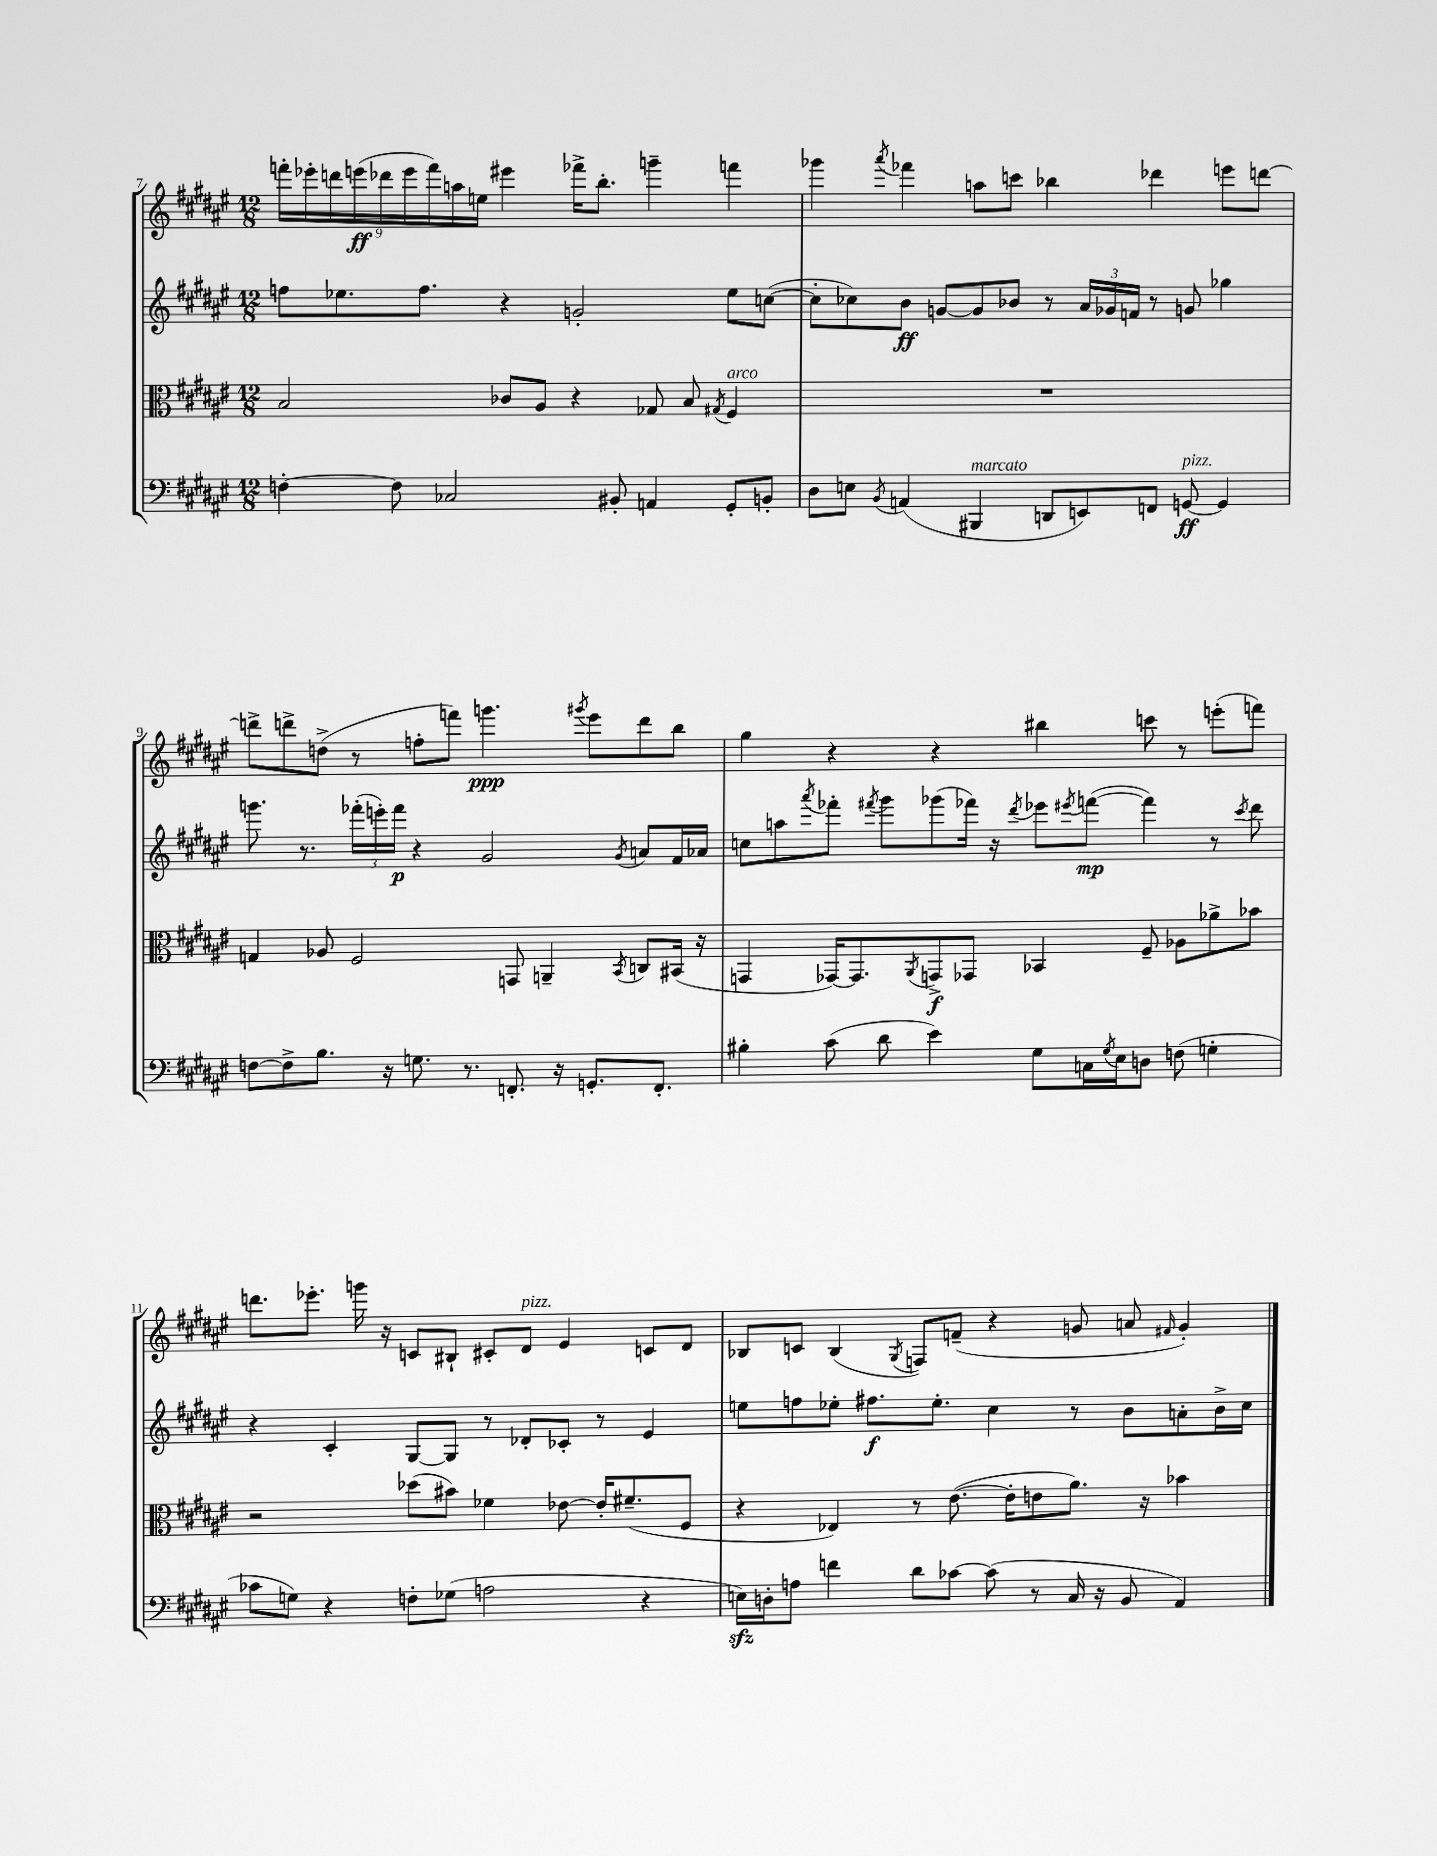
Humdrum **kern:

**kern	**kern	**kern	**kern
*staff4	*staff3	*staff2	*staff1
*clefF4	*clefC3	*clefG2	*clefG2
*k[f#c#g#d#a#e#]	*k[f#c#g#d#a#e#]	*k[f#c#g#d#a#e#]	*k[f#c#g#d#a#e#]
*M12/8	*M12/8	*M12/8	*M12/8
[4F'\	2B/	8ff\L	18fff'\LL
.	.	.	18eee-'\
.	.	.	18ddd\
.	.	8.ee-\	.
.	.	.	(18eee\
.	.	.	18ddd-\
8F\]	.	.	.
.	.	.	18eee\
.	.	8.ff\J	.
.	.	.	18fff\)
2C-/	.	.	.
.	.	.	18aa\
.	.	.	18ee\JJ
.	8c-/L	4r	4eee#\
.	8A#/J	.	.
.	4r	2g'/	16fff-^\LK
.	.	.	8.bb'\J
8BB#'/	.	.	.
4AA/	8G-/	.	4ggg~\
.	8B/	.	.
.	8qG#/	.	.
8GG#'/L	4F#/	8ee-\L	4fff\
8BB'/J	.	([8cc\J	.
=	=	=	=
8D#\L	1.r	8cc'\]L	4ggg-\
8E\J	.	8cc-\)	.
8qBB/	.	.	8qaaa#/
(4AA/	.	8b\J	4fff-\
.	.	[8g/L	.
4BBB#/	.	8g/]	8aa\L
.	.	8b-/J	8ccc\J
8DD/L	.	8r	4bb-\
8EE/)	.	24a#/LL	.
.	.	24g-/	.
.	.	24f/JJ	.
8FF/J	.	8r	4ddd-\
[8GG/	.	8g/	.
4GG/]	.	4gg-\	8eee\L
.	.	.	[8ddd\J
=	=	=	=
[8F\L	4G/	8.ggg\	8ddd^\]L
8F^\]	.	.	8ddd^\
.	.	8.r	.
8.B\J	8A-/	.	(8dd^\J
.	2F#/	(24fff-'\LL	8r
.	.	24eee'\)	.
16r	.	.	.
.	.	24fff-\JJ	.
8.G\	.	4r	8ff'\L
.	.	.	8fff\J)
8.r	.	.	.
.	.	2g#/	4.ggg\
8.FF'/	8GG/	.	.
.	4AA~/	.	.
16r	.	.	.
.	.	.	8qggg#/
8.GG'/L	.	.	8eee#\L
.	8qBB/	8qg#/	.
.	8C/L	8a/L	8ddd\
8.FF'/J	.	.	.
.	(16BB#/Jk	16f#/L	8bb\J
.	16r	16a-/JJ	.
=	=	=	=
4B#'\	4GG/	8cc\L	4gg#\
.	.	8aa\	.
.	.	8qaaa#/	.
(8c#\	[16GG-/LK)	8fff-'\J	4r
.	8.GG-/]	.	.
.	.	8qfff#/	.
8d#\	.	8ggg#\L	.
.	8qAA#/	.	.
4e#\)	8GG^/	(8ggg-\	4r
.	8GG-/J	16fff-\Jk)	.
.	.	16r	.
.	.	8qddd#/	.
8G#\L	4BB-/	8eee-\L	4bb#\
.	.	8qeee#/	.
16C\L	.	([8fff\J	.
8qG#/	.	.	.
16E#\J	.	.	.
8D\J	8F#~/	4fff\])	8ccc\
(8F\	8A-\L	.	8r
4G'\	8a-^\	8r	(8eee'\L
.	.	8qccc#/	.
.	8b-\J	8ddd#\	8fff\J)
=	=	=	=
8c-\L	2r	4r	8.ddd\L
8G\J)	.	.	.
.	.	.	8.eee-'\J
4r	.	4c#'/	.
.	.	.	16ggg\
.	.	.	16r
8F'\L	(8dd-\L	[8G#/L	8c/L
(8G-\J	8b#\J)	8G#/]J	8B#`/J
2A\	4f-\	8r	8c#'/L
.	.	8d-'/L	8d#/J
.	[8e-\	8c-'/J	4e#/
.	16e-'/]LK	8r	.
.	(8.f#~/	.	.
4r	.	4e#/	8c/L
.	8F#/J	.	8d#/J
=	=	=	=
16E\LL)	4r	8ee\L	8B-/L
16D'\J	.	.	.
8A\J	.	8ff\	8c/J
4f\	4E-/)	8ee-'\J	(4B-/
.	.	8.ff#\L	.
.	.	.	8qG#/
8d#\L	8r	.	8F/L)
.	.	8.ee-'\J	.
[8c-\J	([8.e#\	.	(8f~/J
(8c-\]	.	4cc#\	4r
.	16e#'\]LK	.	.
8r	8e\	.	.
16C#/	8.a#\J)	8r	8g/
16r	.	.	.
8BB/	.	8b\L	8a/
.	16r	.	.
.	.	.	16qqf#/
4AA#/)	4b-\	8a'\	4g'/)
.	.	16b^\L	.
.	.	16cc#\JJ	.
==	==	==	==
*-	*-	*-	*-
